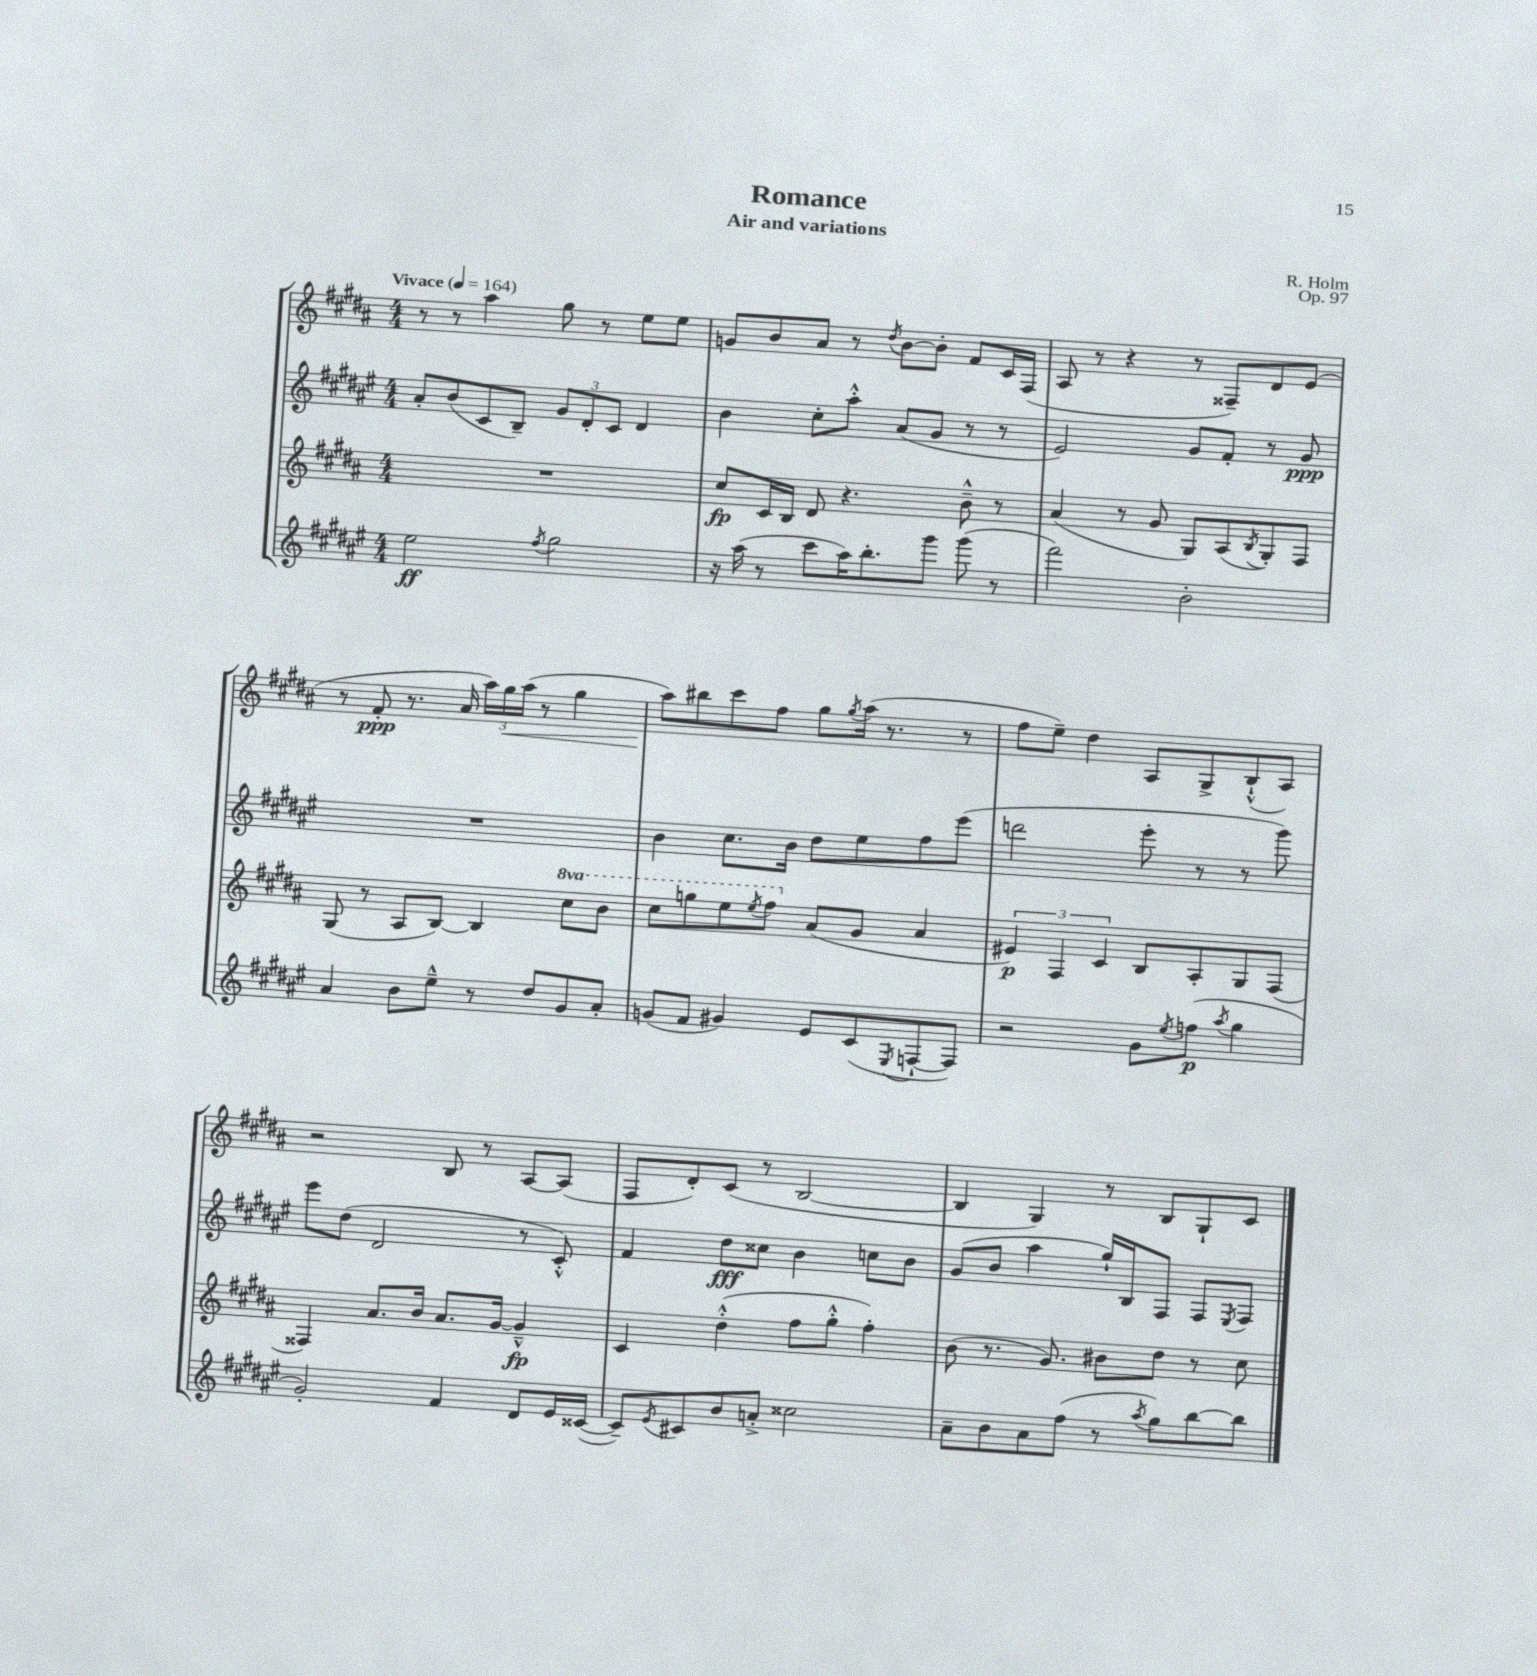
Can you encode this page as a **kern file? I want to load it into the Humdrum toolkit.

**kern	**kern	**kern	**kern
*staff4	*staff3	*staff2	*staff1
*clefG2	*clefG2	*clefG2	*clefG2
*k[f#c#g#d#a#e#]	*k[f#c#g#d#a#]	*k[f#c#g#d#a#e#]	*k[f#c#g#d#a#]
*M4/4	*M4/4	*M4/4	*M4/4
*MM164	*MM164	*MM164	*MM164
2ee#	1r	8a#'	8r
.	.	(8b	8r
.	.	8c#	4aa#
.	.	8B~)	.
8qff#	.	.	.
2gg#	.	12g#	8gg#
.	.	12d#'	.
.	.	.	8r
.	.	12c#	.
.	.	4d#	8ee
.	.	.	8ee
=	=	=	=
16r	8cc#	4b	8g
(16aa#	.	.	.
8r	16c#	.	8b
.	16B	.	.
8ccc#	8d#	8cc#'	8a#
16aa#)	4.r	8aa#'^^	8r
8.bb'	.	.	.
.	.	.	8qdd#
.	.	(8a#	[8b
8ggg#	.	8g#	8b']
(8ggg#	8b~^^	8r	8f#
8r	8r	8r	16c#
.	.	.	(16F#
=	=	=	=
2fff#)	(4a#	2e#)	8A#
.	.	.	8r
.	8r	.	4r
.	8g#	.	.
2b'	8G#)	8g#	8r
.	(8A#	8f#'	8F##~)
.	8qB	.	.
.	8G#')	8r	8d#
.	8F#	8g#	(8e
=	=	=	=
4a#	(8G#	1r	8r
.	8r	.	8f#'
8b	8A#	.	8.r
8ee#~^^	[8B)	.	.
.	.	.	16a#
8r	4B]	.	24aa#)
.	.	.	24gg#
.	.	.	(24aa#
8dd#	.	.	8r
8g#	8ccc#	.	4gg#
8a#'	8bb	.	.
=	=	=	=
(8g	8ccc#	4b	8aa#)
8f#	8ggg	.	8bb#
4g#)	8eee	8.cc#	8ccc#
.	8qeee	.	.
.	8fff#	.	8ff#
.	.	16b	.
8e#	(8a#	8dd#	8gg#
.	.	.	8qgg#
(8c#	8g#	8ee#	(16aa#
.	.	.	8.r
8qE#	.	.	.
[8F`	4a#	8ff#	.
8F])	.	(8eee#	8r
=	=	=	=
2r	6e#)	2ddd	8ff#
.	.	.	8ee~)
.	6F#	.	.
.	.	.	4dd#
.	6c#	.	.
8g#	8B	8eee#'	8A#
8qee#	.	.	.
(8ff	8A#'	8r	8G#^
8qaa#	.	.	.
4gg#	8G#	8r	(8B`^^
.	(8F#	8ggg#)	8A#)
=	=	=	=
2g#')	4F##)	8eee#	2r
.	.	(8dd#	.
.	8.a#	2d#	.
.	16b	.	.
4f#	8.a#	.	8B
.	.	.	8r
.	[16g#	.	.
8d#	4g#~^^]	8r	[8A#
16e#	.	8c#'^^)	(8A#]
([16c##	.	.	.
=	=	=	=
8c##~])	4c#	4f#	8F#
8qe#	.	.	.
8c#	.	.	8d#')
8b	(4dd#'^^	8dd#	(8c#
8a'^	.	8cc##	8r
2cc##	8ff#	4b	[2B
.	8gg#'^^	.	.
.	4ff#')	8cc	.
.	.	8b	.
=	=	=	=
8a#~	(8b	(8g#	4B]
8b	8.r	8b	.
8a#	.	4aa#	4G#)
.	8.g#)	.	.
(8ff#	.	.	.
8r	8b#	16gg#`)	8r
.	.	16B	.
8qaa#	.	.	.
8gg#)	8dd#	8F#	8B
[8bb	8r	8F#	8G#`
.	.	8qE#	.
8bb]	8cc#	8F#	8c#
==	==	==	==
*-	*-	*-	*-
